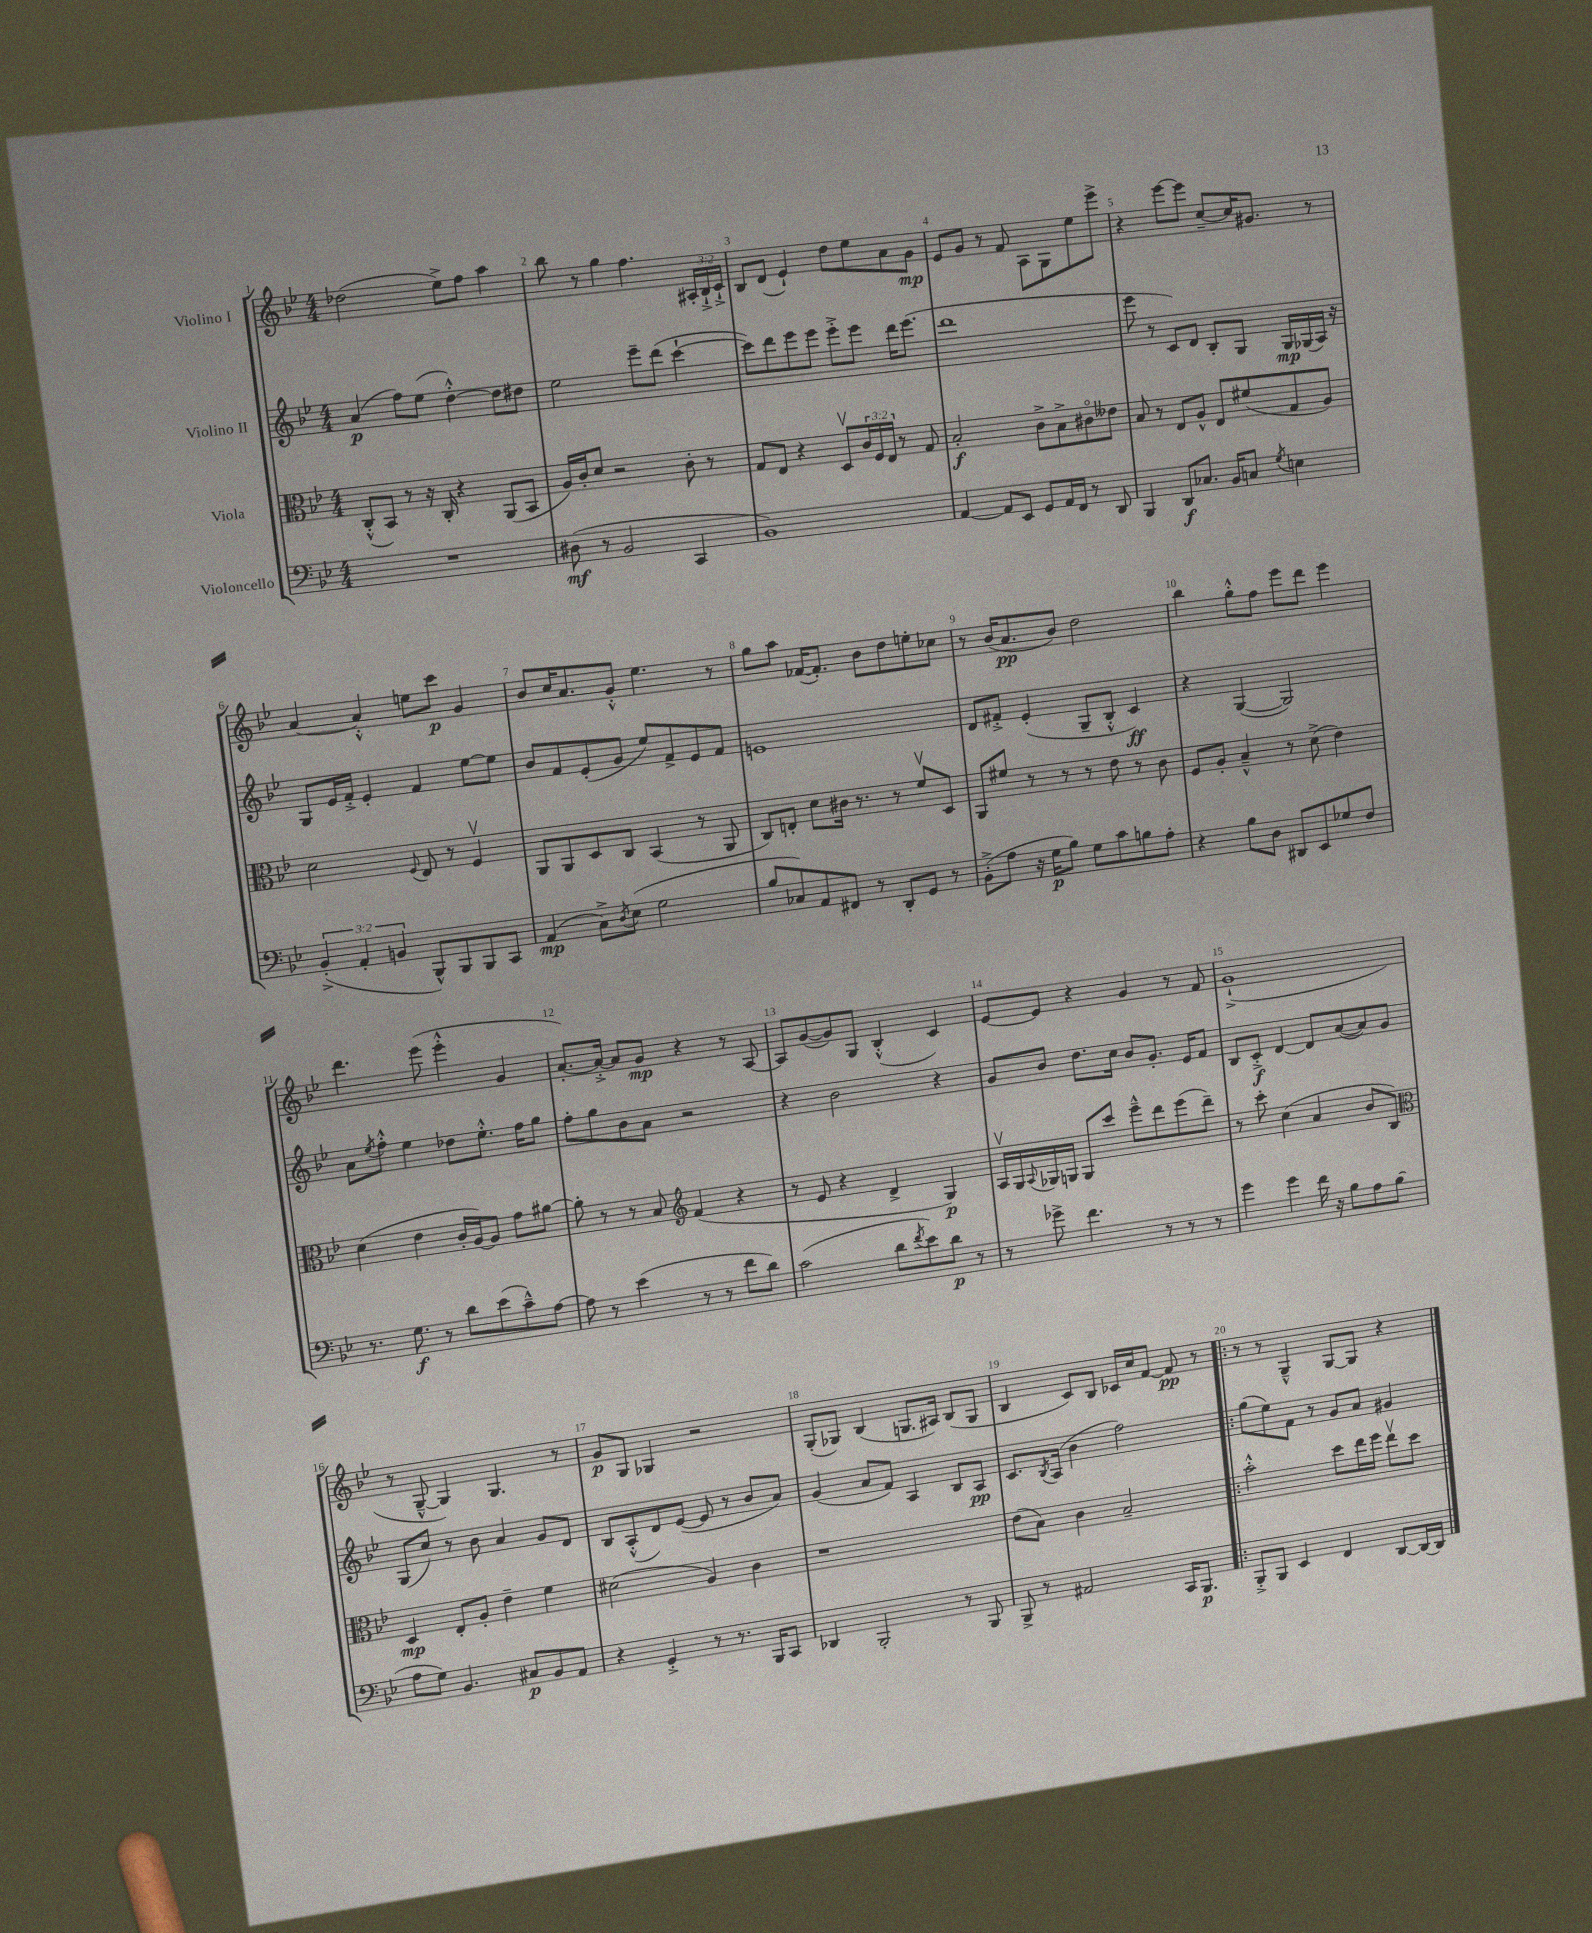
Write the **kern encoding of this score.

**kern	**dynam	**kern	**dynam	**kern	**dynam	**kern	**dynam
*part4	*part4	*part3	*part3	*part2	*part2	*part1	*part1
*staff4	*staff4	*staff3	*staff3	*staff2	*staff2	*staff1	*staff1
*I"Violoncello	*	*I"Viola	*	*I"Violino II	*	*I"Violino I	*
*clefF4	*	*clefC3	*	*clefG2	*	*clefG2	*
*k[b-e-]	*	*k[b-e-]	*	*k[b-e-]	*	*k[b-e-]	*
*M4/4	*	*M4/4	*	*M4/4	*	*M4/4	*
=1	=1	=1	=1	=1	=1	=1	=1
1r	.	(8C'^^/L	.	(4a/	p	(2dd-X\	.
.	.	8BB-/J)	.	.	.	.	.
.	.	8r	.	8ff\L)	.	.	.
.	.	16r	.	(8ee-\J	.	.	.
.	.	16C'/	.	.	.	.	.
.	.	4r	.	[4dd'^^\)	.	8ee-^\L)	.
.	.	.	.	.	.	8ff\J	.
.	.	(8AA/L	.	8dd\L]	.	4aa\	.
.	.	8BB-/J	.	8dd#X\J	.	.	.
=2	=2	=2	=2	=2	=2	=2	=2
(8D#X\	mf	16A/LL)	.	2ee-\	.	8bb-\	.
.	.	16c'/J	.	.	.	.	.
8r	.	8d/J	.	.	.	8r	.
2BB-/	.	2r	.	.	.	4gg\	.
.	.	.	.	8eee-~\L	.	4.ff\	.
.	.	.	.	(8ddd\J	.	.	.
4CC/	.	8c'\	.	[4ccc`\	.	.	.
.	.	8r	.	.	.	24A#X'/LL	.
.	.	.	.	.	.	24B-`^/	.
.	.	.	.	.	.	24c`^/JJ	.
=3	=3	=3	=3	=3	=3	=3	=3
1BB-)	.	8G/L	.	8ccc\L])	.	8B-/L	.
.	.	8E-/J	.	8ddd\	.	(8d/J	.
.	.	4r	.	8eee-\	.	4e-`/)	.
.	.	.	.	8eee-\J	.	.	.
.	.	8Dv/L	.	8eee-'^\L	.	8dd\L	.
.	.	24c/L	.	8eee-\J	.	8ee-\	.
.	.	24F/	.	.	.	.	.
.	.	24E-/JJ	.	.	.	.	.
.	.	8r	.	16ddd\KL	.	8a\	.
.	.	.	.	(8.eee-\J	.	.	.
.	.	8G/	.	.	.	8g\J	mp
=4	=4	=4	=4	=4	=4	=4	=4
[4AA/	.	2B-'/	f	1ddd	.	8e-/L	.
.	.	.	.	.	.	8g/J	.
8AA/L]	.	.	.	.	.	8r	.
8EE-/J	.	.	.	.	.	8f/	.
8GG/L	.	8c^\L	.	.	.	8A\L	.
16AA/L	.	8B-^\	.	.	.	8G\	.
16FF/JJ	.	.	.	.	.	.	.
8r	.	8c#X\	.	.	.	8ee-\	.
8DD/	.	8e--X\J	.	.	.	8eee-^\J	.
=5	=5	=5	=5	=5	=5	=5	=5
4BBB-/	.	8B-/	.	8eee-\	.	4r	.
.	.	8r	.	8r	.	.	.
8DD/L	f	8E-/L	.	8c/L)	.	[8eee-\L	.
8.C-X/J	.	8A^^/J	.	8d/J	.	8eee-\J]	.
.	.	8E-/L	.	8B-'/L	.	[8cc~/L	.
16BB-/KL	.	.	.	.	.	.	.
8Cn/J	.	(8f#X/	.	8G/J	.	16cc/K]	.
.	.	.	.	.	.	8.g#X/J	.
8qG/	.	.	.	.	.	.	.
4En\	.	8G/	.	16G/LL	mp	.	.
.	.	.	.	(16G-X/	.	.	.
.	.	8A/J)	.	16A/JJ)	.	8r	.
.	.	.	.	16r	.	.	.
!!LO:LB:g=z
=6	=6	=6	=6	=6	=6	=6	=6
(6BB-'^/	.	2d\	.	8G/L	.	[4a/	.
.	.	.	.	16e-/L	.	.	.
6AA'/	.	.	.	.	.	.	.
.	.	.	.	16f'^/JJ	.	.	.
.	.	.	.	4e-'/	.	4a'^^/]	.
6BBn/	.	.	.	.	.	.	.
.	.	8qqF/	.	.	.	.	.
8BBB-^^/L)	.	8E-/	.	4f/	.	8een\L	.
8BBB-/	.	8r	.	.	.	8ccc\J	p
8BBB-/	.	4Fv/	.	[8ee-\L	.	4g/	.
8CC/J	.	.	.	8ee-\J]	.	.	.
=7	=7	=7	=7	=7	=7	=7	=7
(4AA/	mp	8AA/L	.	8b-/L	.	8b-/L	.
.	.	8AA/	.	8f/	.	16cc/K	.
.	.	.	.	.	.	8.a/	.
8C^\L)	.	8D/	.	(8e-'/	.	.	.
8qD/	.	.	.	.	.	.	.
(8E-\J	.	8C/J	.	8g/J	.	8g'^^/J	.
2G\	.	(4BB-/	.	8ee-/L)	.	4.ee-\	.
.	.	.	.	8f^/	.	.	.
.	.	8r	.	8e-/	.	.	.
.	.	8AA/	.	8f/J	.	8r	.
=8	=8	=8	=8	=8	=8	=8	=8
8B-/L	.	8C/L)	.	1en	.	8gg\L	.
8C-X/)	.	8En'/J	.	.	.	8aa\J	.
8AA/	.	8d\L	.	.	.	([16f-X/KL	.
.	.	.	.	.	.	8.f-'/J])	.
8FF#X/J	.	16c#X\Jk	.	.	.	.	.
.	.	8.r	.	.	.	.	.
8r	.	.	.	.	.	8b-\L	.
8DD'/L	.	8r	.	.	.	8dd\	.
8GG/J	.	8fv/L	.	.	.	8een'\	.
8r	.	8D/J	.	.	.	8cc-X\J	.
=9	=9	=9	=9	=9	=9	=9	=9
(8BB-'^\L	.	8AA/L	.	8d/L	.	8r	.
8A\J	.	8f#X/J	.	8f#X'^/J	.	(16b-/KL	.
.	.	.	.	.	.	8.a/	pp
16r	.	8r	.	(4e-'/	.	.	.
16G\KL	p	.	.	.	.	.	.
8B-\J)	.	8r	.	.	.	8b-/J)	.
8G\L	.	8r	.	8G~/L	.	2dd\	.
8c\	.	8e-\	.	8B-'^^/J	.	.	.
8Bn\	.	8r	.	4c/)	ff	.	.
8A'\J	.	8c\	.	.	.	.	.
=10	=10	=10	=10	=10	=10	=10	=10
4r	.	8F/L	.	4r	.	4bb-\	.
.	.	8A'/J	.	.	.	.	.
8B-\L	.	4B-~^^/	.	([4G/	.	8gg'^^\L	.
8D\J	.	.	.	.	.	8ff\J	.
8DD#X/L	.	8r	.	2G/])	.	8eee-\L	.
8EE-/	.	(8d^\	.	.	.	8ddd\J	.
8G-X/	.	4e-\)	.	.	.	4eee-\	.
8F/J	.	.	.	.	.	.	.
!!LO:LB:g=z
=11	=11	=11	=11	=11	=11	=11	=11
8.r	.	(4d\	.	8a\L	.	4.ddd\	.
.	.	.	.	8qee-/	.	.	.
.	.	.	.	8ff'^^\J	.	.	.
8.G\	f	.	.	.	.	.	.
.	.	4e-\	.	4ee-\	.	.	.
8r	.	.	.	.	.	(8eee-\	.
8d\L	.	16c'/LL	.	8dd-X\L	.	4eee-'^^\	.
.	.	[16A/J)	.	.	.	.	.
(8e-\	.	8A/J]	.	8.ee-'^^\J	.	.	.
8c~^^\)	.	8g\L	.	.	.	4g/	.
.	.	.	.	16ff\KL	.	.	.
[8A\J	.	[8a#X\J	.	8gg\J	.	.	.
=12	=12	=12	=12	=12	=12	=12	=12
8A\]	.	8a#'\]	.	8ff'\L	.	[8.a'/L)	.
8r	.	8r	.	8gg\	.	.	.
.	.	.	.	.	.	16a'^/Jk_	.
(4e-\	.	8r	.	8b-\	.	8a/L]	.
.	.	8B-/	.	8a\J	.	8g/J	mp
*	*	*clefG2	*	*	*	*	*
8r	.	(4f/	.	2r	.	4r	.
8r	.	.	.	.	.	.	.
8f\L	.	4r	.	.	.	8r	.
8d\J)	.	.	.	.	.	[8A/	.
=13	=13	=13	=13	=13	=13	=13	=13
(2c\	.	8r	.	4r	.	8A/L]	.
.	.	8e-/	.	.	.	([8g/	.
.	.	4r	.	2b-\	.	8g/])	.
.	.	.	.	.	.	8G/J	.
8d\L	.	4d^/	.	.	.	(4B-'^^/	.
8qf/	.	.	.	.	.	.	.
8e-\)	.	.	.	.	.	.	.
8d\J	p	4G/)	p	4r	.	4c/)	.
8r	.	.	.	.	.	.	.
=14	=14	=14	=14	=14	=14	=14	=14
8r	.	16Av/LL	.	8g/L	.	[8e-/L	.
.	.	16G/	.	.	.	.	.
.	.	8qqA/	.	.	.	.	.
8g-X^\	.	16G-X/	.	8b-/J	.	8e-/J]	.
.	.	16Gn/JJ	.	.	.	.	.
4.f\	.	8G/L	.	8.dd\L	.	4r	.
.	.	8ccc/J	.	.	.	.	.
.	.	.	.	16cc\Jk	.	.	.
.	.	8eee-~^^\L	.	8b-/L	.	4g/	.
8r	.	8ddd\	.	8.g'/J	.	.	.
8r	.	(8eee-\	.	.	.	8r	.
.	.	.	.	16e-/KL	.	.	.
8r	.	8ddd~\J)	.	8f/J	.	8f/	.
=15	=15	=15	=15	=15	=15	=15	=15
4g\	.	8r	.	8B-/L	.	(1g`^	.
.	.	8ccc'\	.	8c'^/J	f	.	.
4g\	.	(4cc\	.	[4d/	.	.	.
16f\	.	4a/	.	8d/L]	.	.	.
16r	.	.	.	.	.	.	.
8B-\L	.	.	.	([8a/	.	.	.
8A\	.	8b-/L	.	8a/])	.	.	.
(8B-\J	.	8B-/J)	.	8g/J	.	.	.
!!LO:LB:g=z
=16	=16	=16	=16	=16	=16	=16	=16
*	*	*clefC3	*	*	*	*	*
8A\L	.	4D/	mp	(8G/L	.	8r	.
8G\J)	.	.	.	8cc/J)	.	[8G~^^/	.
4.BB-/	.	8E-'/L	.	8r	.	4G/])	.
.	.	8A'/J	.	8b-\	.	.	.
.	.	4e-~\	.	4a/	.	4.G/	.
8C#X/L	p	.	.	.	.	.	.
8BB-/	.	4f\	.	8g/L	.	.	.
8AA/J	.	.	.	8d/J	.	8r	.
=17	=17	=17	=17	=17	=17	=17	=17
4r	.	(2d#X\	.	8B-/L	.	8g/L	p
.	.	.	.	(8A'^^/	.	8G/J	.
4GG'^/	.	.	.	8d/)	.	4G-X/	.
.	.	.	.	([8e-/J	.	.	.
8r	.	4A/)	.	8e-/]	.	2r	.
8.r	.	.	.	8r	.	.	.
.	.	4c\	.	8b-/L	.	.	.
16BBB-/KL	.	.	.	.	.	.	.
8CC/J	.	.	.	8a/J)	.	.	.
=18	=18	=18	=18	=18	=18	=18	=18
4DD-X/	.	1r	.	(4g/	.	(8G'/L	.
.	.	.	.	.	.	8G-X/J)	.
2BBB-'/	.	.	.	8a/L	.	(4B-/	.
.	.	.	.	8f/J)	.	.	.
.	.	.	.	4A/	.	8.Gn/L	.
.	.	.	.	.	.	16A#X/Jk)	.
8r	.	.	.	8B-/L	.	(8B-/L	.
8BBB-/	.	.	.	8A/J	pp	8G/J	.
=19	=19	=19	=19	=19	=19	=19	=19
8BBB-^/	.	(8e-\L	.	8.c/L	.	4B-/	.
8r	.	8B-\J)	.	.	.	.	.
.	.	.	.	8qB-/	.	.	.
.	.	.	.	(16A/Jk	.	.	.
2AA#X/	.	4c\	.	4b-\	.	8c/L)	.
.	.	.	.	.	.	8B-/J	.
.	.	2B-~/	.	2ff\)	.	16c-X/LL	.
.	.	.	.	.	.	16cc/J	.
.	.	.	.	.	.	[8f/J	.
16CC/KL	.	.	.	.	.	8f/]	pp
8.BBB-/J	p	.	.	.	.	.	.
.	.	.	.	.	.	8r	.
=20!|:	=20!|:	=20!|:	=20!|:	=20!|:	=20!|:	=20!|:	=20!|:
8BBB-'^/L	.	2b-'^^\	.	(8gg\L	.	8r	.
8BBB-/J	.	.	.	8ee-\)	.	8r	.
4EE-/	.	.	.	8f\J	.	4G~^^/	.
.	.	.	.	8r	.	.	.
4FF/	.	8dd\L	.	8g/L	.	[8G/L	.
.	.	16ee-\L	.	8a/J	.	8G/J]	.
.	.	16ff\JJ	.	.	.	.	.
[8DD/L	.	8ee-v\L	.	4g#X/	.	4r	.
16DD/L_	.	8dd\J	.	.	.	.	.
16DD/JJ]	.	.	.	.	.	.	.
==	==	==	==	==	==	==	==
*-	*-	*-	*-	*-	*-	*-	*-
